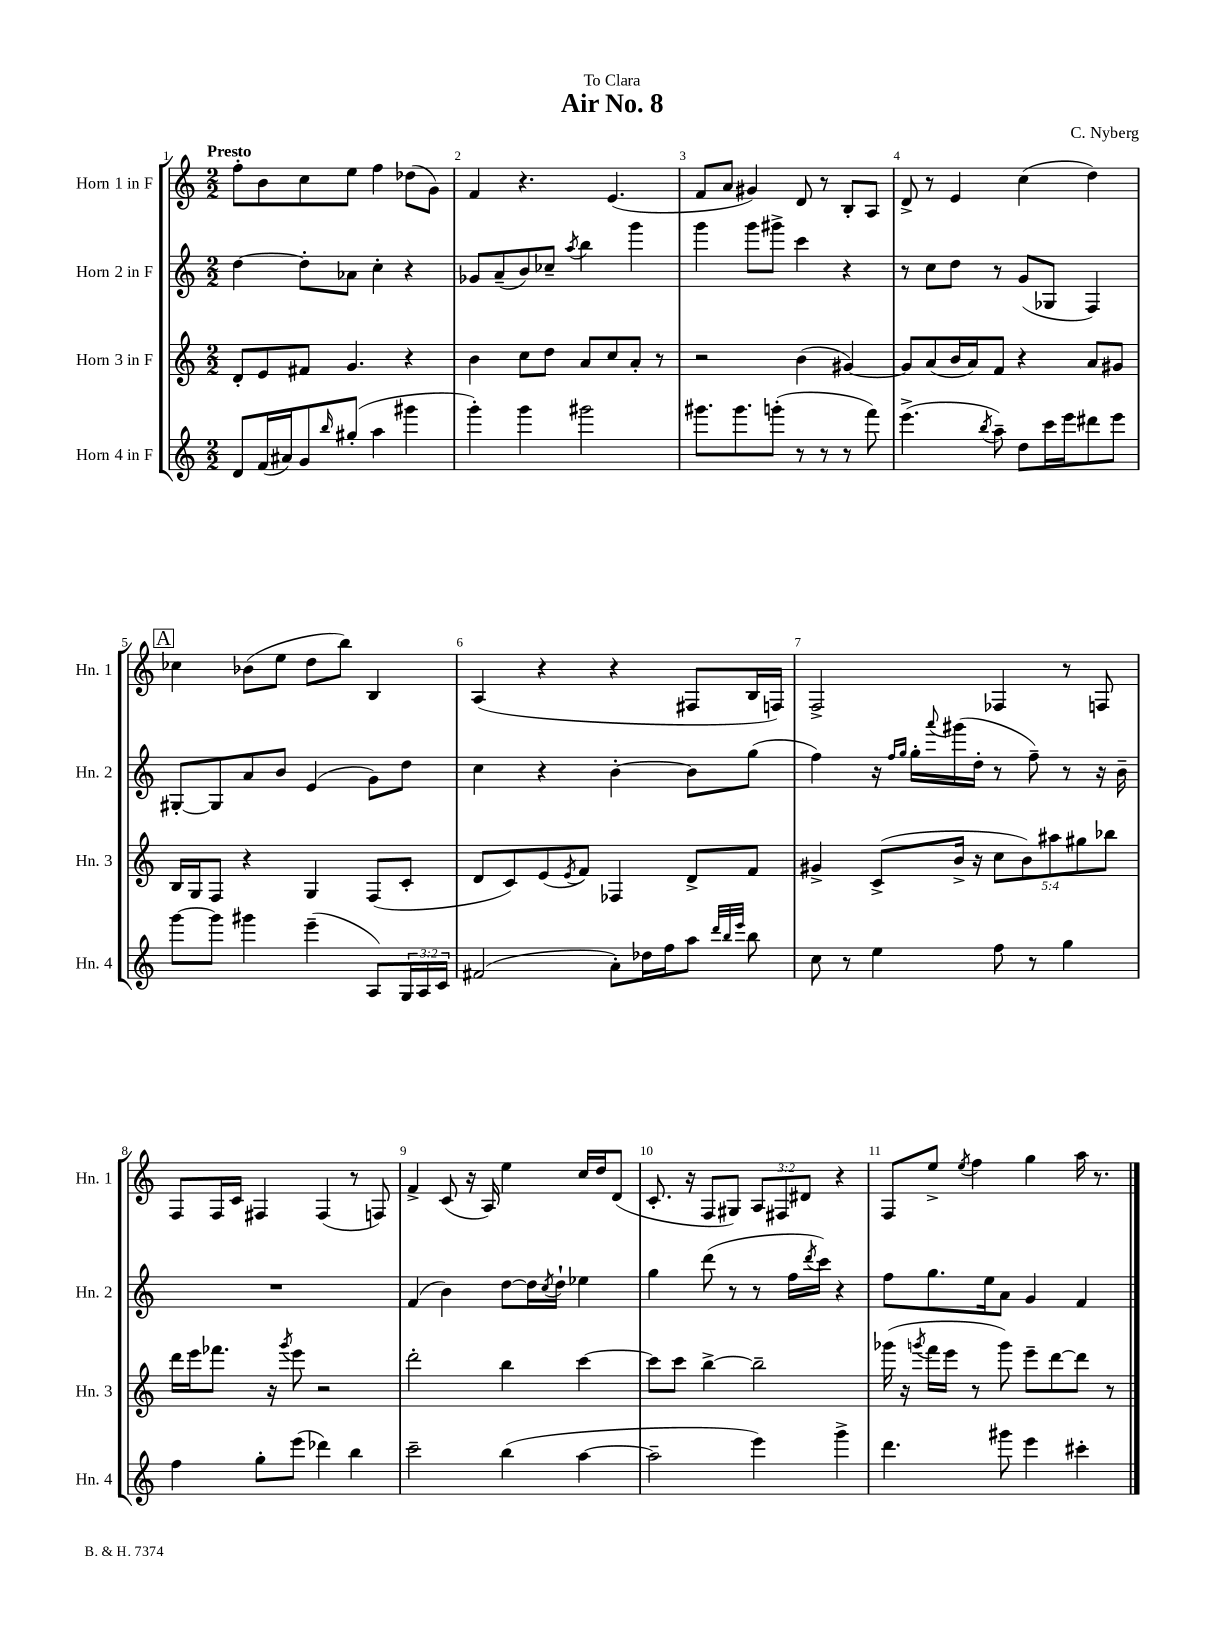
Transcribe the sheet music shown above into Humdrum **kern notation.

**kern	**kern	**kern	**kern
*staff4	*staff3	*staff2	*staff1
*clefG2	*clefG2	*clefG2	*clefG2
*k[]	*k[]	*k[]	*k[]
*M2/2	*M2/2	*M2/2	*M2/2
8d	8d'	[4dd	8ff'
(16f	8e	.	8b
16a#)	.	.	.
8g	8f#	8dd']	8cc
16qqbb	.	.	.
(8gg#'	4.g	8a-	8ee
4aa	.	4cc'	4ff
4ggg#	4r	4r	(8dd-
.	.	.	8g)
=	=	=	=
4ggg')	4b	8g-	4f
.	.	(8a~	.
4ggg	8cc	8b)	4.r
.	8dd	8cc-~	.
.	.	8qaa	.
2ggg#	8a	4bb	.
.	8cc	.	(4.e
.	8a'	4ggg	.
.	8r	.	.
=	=	=	=
8.ggg#	2r	4ggg	8f
.	.	.	8a
8.ggg#	.	.	.
.	.	8ggg	4g#)
(8ggg'	.	8ggg#^	.
8r	(4b	4ccc	8d
8r	.	.	8r
8r	[4g#)	4r	8B'
8fff)	.	.	8A
=	=	=	=
(4.eee^	8g#]	8r	8d^
.	(8a	8cc	8r
.	16b	8dd	4e
.	16a)	.	.
8qbb	.	.	.
8aa~)	8f	8r	.
8dd	4r	(8g	(4cc
16ccc	.	8G-	.
16eee	.	.	.
8ddd#	8a	4F)	4dd)
8eee	8g#	.	.
=	=	=	=
[8ggg	16B	[8G#'	4cc-
.	16G	.	.
8ggg]	8F	8G#]	.
4ggg#	4r	8a	(8b-
.	.	8b	8ee
(4eee~	4G	(4e	8dd
.	.	.	8bb)
8A)	(8F	8g)	4B
24G	8c'	8dd	.
24A	.	.	.
24c	.	.	.
=	=	=	=
(2f#	8d	4cc	(4A
.	8c)	.	.
.	(8e	4r	4r
.	8qe	.	.
.	8f)	.	.
8a')	4F-	[4b'	4r
16dd-	.	.	.
16ff	.	.	.
8aa	8d^	8b]	8F#
32qqddd	.	.	.
32qqbb	.	.	.
32qqeee	.	.	.
8bb	8f	(8gg	16B
.	.	.	16F)
=	=	=	=
8cc	4g#^	4ff)	2F^
8r	.	.	.
4ee	(8c^	16r	.
.	.	16qqff	.
.	.	16qqgg	.
.	.	16gg'	.
.	.	8qqaaa	.
.	16b^	(16ggg#	.
.	16r	16dd'	.
8ff	10cc	8r	4F-
.	10b)	.	.
8r	.	8ff~)	.
.	10aa#	.	.
4gg	.	8r	8r
.	10gg#	.	.
.	.	16r	8F
.	10bb-	.	.
.	.	16b~	.
=	=	=	=
4ff	16ddd	1r	8F
.	16eee	.	.
.	8.fff-	.	16F
.	.	.	16c
8gg'	.	.	4F#
.	16r	.	.
.	8qggg	.	.
(8eee	8eee	.	.
4ddd-)	2r	.	(4F#
4bb	.	.	8r
.	.	.	8F)
=	=	=	=
2ccc~	2ddd'	(4f	4f^
.	.	4b)	(8c
.	.	.	16r
.	.	.	16A)
(4bb	4bb	[8dd	4ee
.	.	16dd]	.
.	.	8qcc	.
.	.	16dd`	.
[4aa	[4ccc	4ee-	16cc
.	.	.	16dd
.	.	.	(8d
=	=	=	=
2aa~]	8ccc]	4gg	8.c'
.	8ccc	.	.
.	.	.	16r
.	[4bb^	(8ddd	8F
.	.	8r	8G#)
4eee)	2bb~]	8r	12A
.	.	.	12F#
.	.	16ff	.
.	.	.	12d#
.	.	8qddd	.
.	.	16ccc)	.
4ggg^	.	4r	4r
=	=	=	=
4.ddd	(16ggg-	8ff	8F
.	16r	.	.
.	8qggg	.	.
.	16fff	8.gg	8ee^
.	16eee	.	.
.	.	.	8qee
.	8r	.	4ff
.	.	16ee	.
8ggg#	8ggg)	8a	.
4eee	8eee~	4g	4gg
.	[8ddd	.	.
4ccc#'	8ddd]	4f	16aa
.	.	.	8.r
.	8r	.	.
==	==	==	==
*-	*-	*-	*-
